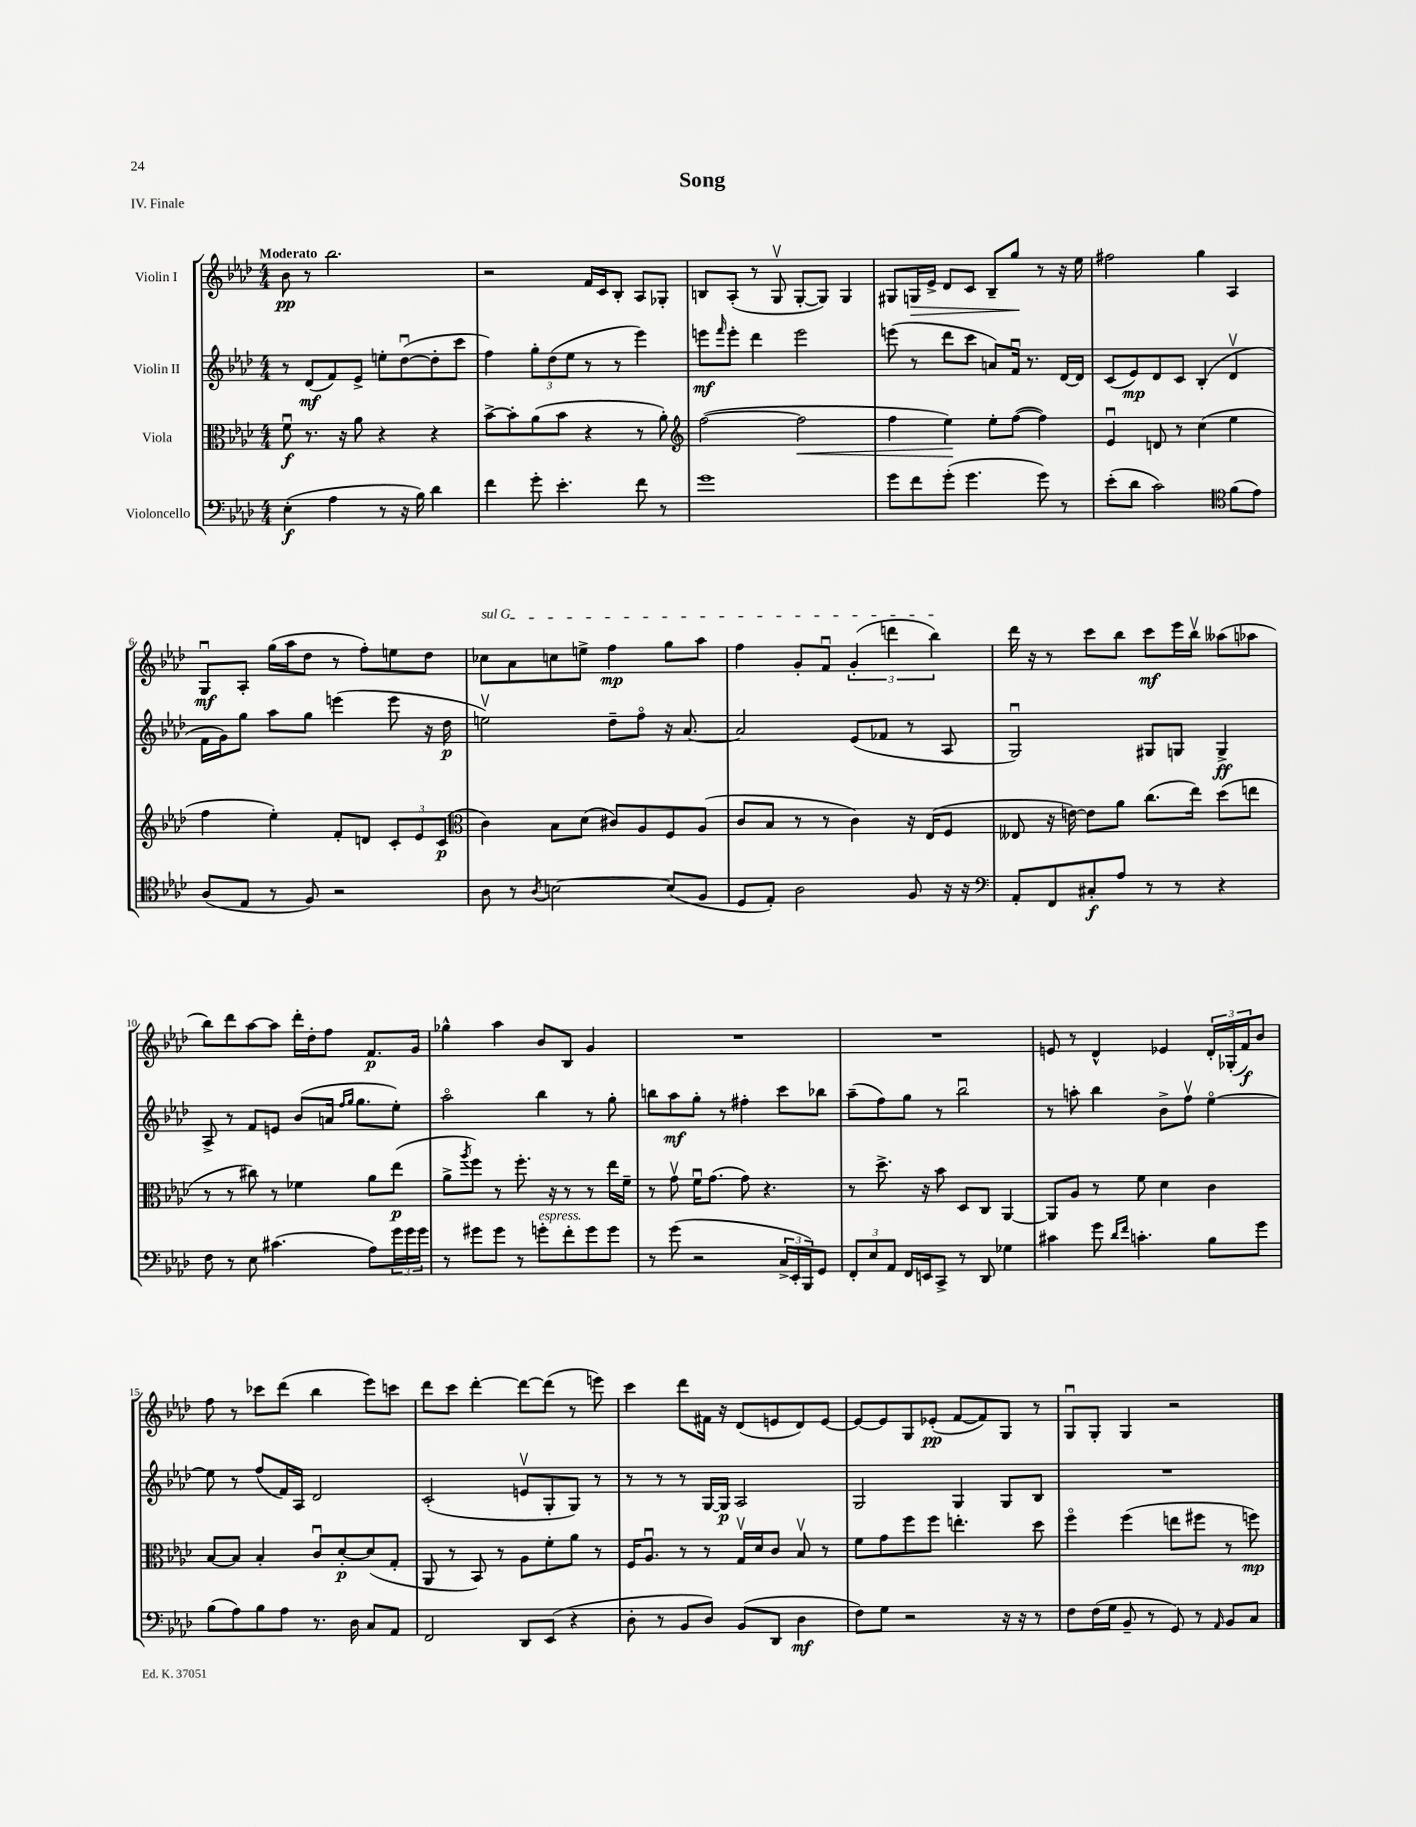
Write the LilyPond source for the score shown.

\header { title = "Song" piece = "IV. Finale" }
<<
\new StaffGroup <<
\new Staff = "s0" \with { instrumentName = "Violin I" } {
    \clef treble \key aes \major \numericTimeSignature \time 4/4 \tempo "Moderato"
    bes'8\pp r8 bes''2. |
    r2 f'16 c'16 bes8-. aes8 ges8-. |
    b8 aes8-.( r8 g8\upbow g8~-. g8) g4 |
    gis8 g16\> ees'16-> des'8 c'8 bes8-- g''8\! r8 r16 ees''16 |
    fis''2 g''4 aes4 |
    g8\downbow\mf aes8-. g''16( aes''16 des''8 r8 f''8-.) e''8 des''8 |
    \once \override TextSpanner.bound-details.left.text = \markup { \italic "sul G" } ces''8\startTextSpan aes'8 c''8 e''8-> f''4\mp g''8 aes''8 |
    f''4 g'8-. f'8\downbow \tuplet 3/2 { g'4-.( d'''4 bes''4\stopTextSpan) } |
    des'''16 r16 r8 c'''8 bes''8 c'''8\mf ees'''16 bes''16\upbow aeses''8( aes''8 |
    bes''8) des'''8 aes''8~ aes''8 des'''16-. des''16-. f''8 f'8.\p g'16 |
    ges''4-^ aes''4 bes'8 bes8 g'4 |
    R1 |
    R1 |
    e'8 r8 des'4-^ ees'4 \tuplet 3/2 { des'16-. ges16-.( f'16\f) } bes'8 |
    f''8 r8 ces'''8 des'''8( bes''4 ees'''8) c'''8 |
    des'''8 c'''8 des'''4~-. des'''8~ des'''8( r8 e'''8) |
    c'''4 des'''8 fis'16 r16 des'8( e'8 des'8) e'8~ |
    e'8~ e'8 g8 ees'8-.\pp( f'8~ f'8) g8 r8 |
    g8\downbow g8-. g4 r2 \bar "|." |
}
\new Staff = "s1" \with { instrumentName = "Violin II" } {
    \clef treble \key aes \major \numericTimeSignature \time 4/4
    r8 des'8\mf( f'8) ees'8-> e''8-. des''8~\downbow( des''8-. c'''8 |
    f''4) \tuplet 3/2 { g''8-. des''8( ees''8 } r8 r8 ees'''4) |
    e'''8\mf \grace { f'''16 } e'''8-. des'''4 e'''2 |
    e'''8( r8 des'''8 c'''8 a'8) f'16\downbow r8. des'16~ des'16 |
    c'8( ees'8\mp) des'8 c'8 bes4-.( des'4\upbow |
    f'16 g'16) g''8 aes''8 g''8 e'''4( e'''8 r16 des''16\p |
    e''2\upbow) des''8-- f''8\flageolet r16 aes'8.~ |
    aes'2 ees'8( fes'8 r8 aes8 |
    g2\downbow) gis8 g8 g4->\ff |
    aes8-> r8 f'8 e'8 bes'8( a'16 \grace { f''16 g''16 } g''8. ees''8-.) |
    aes''2\flageolet bes''4 r8 g''8-. |
    b''8 aes''8\mf g''8-. r8 fis''4-. c'''8 bes''8 |
    aes''8--( f''8) g''8 r8 bes''2\downbow |
    r8 a''8-. bes''4 bes'8-> f''8\upbow ees''4~\flageolet |
    ees''8 r8 f''8( f'16) aes16 des'2 |
    c'2-.( e'8\upbow g8-. g8) r8 |
    r8 r8 r8 g16~ g16\p aes2 |
    g2 g4 g8 bes8 |
    R1 \bar "|." |
}
\new Staff = "s2" \with { instrumentName = "Viola" } {
    \clef alto \key aes \major \numericTimeSignature \time 4/4
    f'8\downbow\f r8. r16 aes'8 r4 r4 |
    bes'8~-> bes'8-. aes'8( bes'8 r4 r8 aes'8-.) |
    \clef treble f''2~( f''2\< |
    f''4 ees''4\!) ees''8-. f''8~( f''4) |
    ees'4\downbow d'8 r8 c''4( ees''4 |
    f''4 ees''4-.) f'8-. d'8 \tuplet 3/2 { c'8-. ees'8 c'8\p( } |
    \clef alto c'4) bes8 des'8( cis'8) aes8 f8 aes8( |
    c'8 bes8 r8 r8 c'4) r16 ees16( f8 |
    eeses8 r16 e'16~) e'8 aes'8 c''8.( ees''16) des''8( e''8 |
    r8 r8 cis''8) r8 fes'4 aes'8 ees''8\p( |
    aes'8-> \acciaccatura { aes''8 } f''8) r8 f''8.-. r16 r8 r8 ees''16 f'16-- |
    r8 g'8\upbow f'16\downbow g'8.( g'8) r4. |
    r8 des''8.-> r16 bes'8 des8 c8 aes,4~ |
    aes,8 aes8 r8 f'8 des'4 c'4 |
    bes8~ bes8 bes4-. c'8\downbow des'8~-.\p des'8( g8-. |
    aes,8 r8 bes,8) r8 aes8 f'8-. aes'8 r8 |
    f16 aes8.\downbow r8 r8 g16\upbow des'16 c'8 bes8\upbow r8 |
    f'8 g'8 f''8 f''8 e''4.-. des''8 |
    f''4\flageolet f''4( e''8 fis''8 r8 f''8\mp) \bar "|." |
}
\new Staff = "s3" \with { instrumentName = "Violoncello" } {
    \clef bass \key aes \major \numericTimeSignature \time 4/4
    ees4-.\f( aes4 r8 r16 bes16) des'4 |
    f'4 g'8-. ees'4.-. f'8 r8 |
    g'1 |
    g'8 f'8 g'8-.( g'4. g'8) r8 |
    ees'8-.( des'8 c'2) \clef tenor f'8( ees'8) |
    aes8( ees8 r8 f8) r2 |
    aes8 r8 \acciaccatura { aes8 } b2~ b8( f8 |
    des8 ees8-.) aes2 f8 r16 r16 |
    \clef bass aes,8-. f,8 cis8-.\f aes8 r8 r8 r4 |
    f8 r8 ees8 cis'4.( aes8) \tuplet 3/2 { g'16 g'16 g'16 } |
    r8 gis'8 gis'8 r8 g'8-.^\markup { \italic "espress." } f'8-. g'8 g'8 |
    r8 g'8( r2 \tuplet 3/2 { c16-> ees,16-. bes,,16) } g,8 |
    \tuplet 3/2 { f,8-. ees8 aes,8 } f,16 e,16 c,8-> r8 des,8 ges4 |
    cis'4 g'8 \grace { des'16 f'16 } c'4.-. bes8 g'8 |
    bes8( aes8) bes8 aes8 r8. des16 c8 aes,8 |
    f,2 des,8 ees,8( r4 |
    des8-. r8 bes,8 des8) bes,8( des,8 des4\mf |
    f8) g8 r2 r16 r16 r8 |
    f8 f16( g16 bes,8-- r8 g,8) r8 \grace { aes,16 } bes,8 c8 \bar "|." |
}
>>
>>
